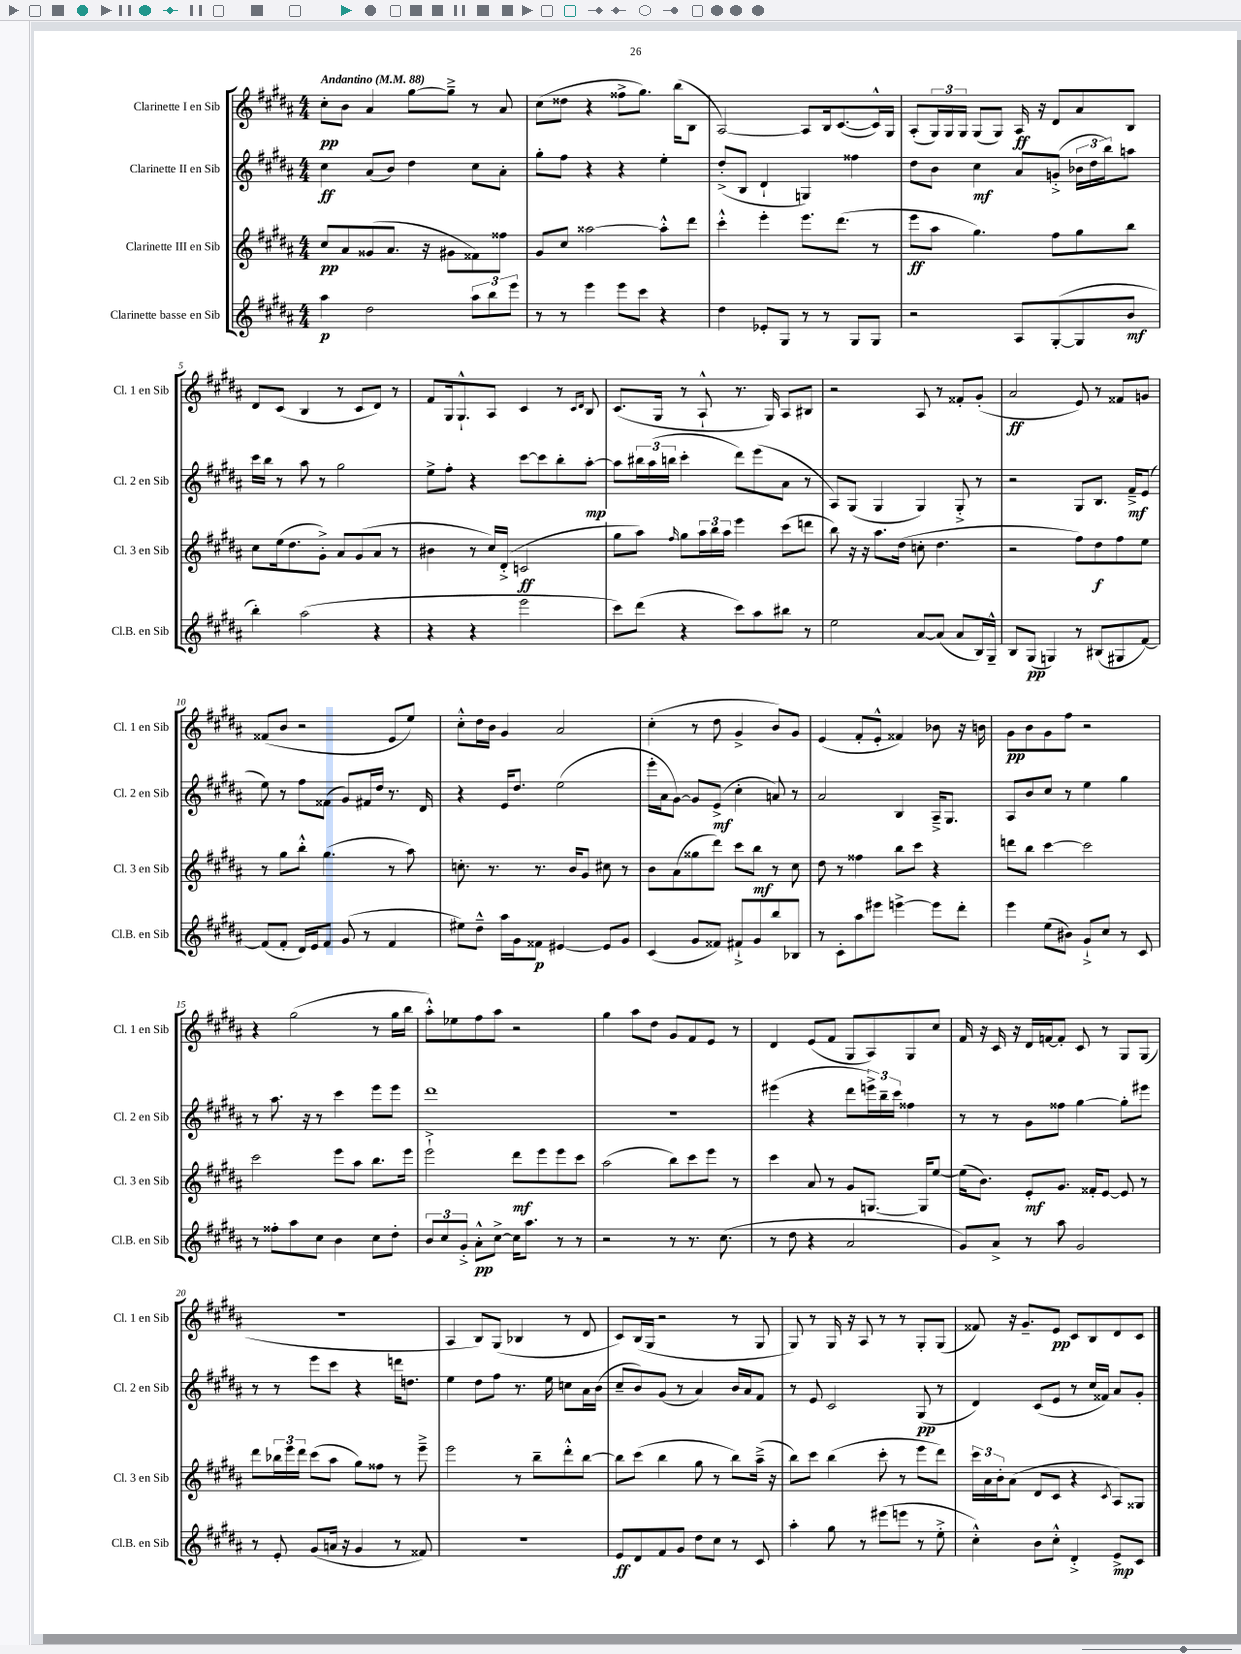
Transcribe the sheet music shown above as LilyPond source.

<<
\new StaffGroup <<
\new Staff = "s0" \with { instrumentName = "Clarinette I en Sib" shortInstrumentName = "Cl. 1 en Sib" } {
    \clef treble \key b \major \numericTimeSignature \time 4/4 \tempo "Andantino" 4 = 88
    cis''8-.\pp b'8 ais'4 gis''8~ gis''8---> r8 ais'8 |
    cis''8( disis''8 r4 fisis''8-> gis''8.) b''16( b8 |
    ais2~) ais8 b16 cis'8.~( cis'16-^) gis16 |
    ais8-.( \tuplet 3/2 { gis16) gis16 gis16 } gis8( gis8) ais16\ff r16 dis'8 ais'8 b8 |
    dis'8 cis'8( b4 r8 cis'8 dis'8) r8 |
    fis'8 gis16 gis8.-!-^ ais8 cis'4 r8 \grace { cis'16 dis'16 } b8 |
    cis'8.( gis16 r8 ais8-!-^ r8. gis16) ais8 bis8 |
    r2 ais8 r8 fisis'8-. gis'8-.( |
    ais'2\ff e'8) r8 fisis'8 g'8 |
    fisis'8( b'8 r2 e'8 e''8) |
    cis''8-.-^ dis''16 b'16 gis'4 ais'2 |
    cis''4-.( r8 dis''8 gis'4-> b'8) gis'8 |
    e'4( fis'8-. e'8-.-^ fisis'4) bes'8 r16 b'16 |
    gis'8\pp b'8 gis'8 fis''8 r2 |
    r4 gis''2( r8 gis''16 b''16 |
    ais''8-.-^) ees''8 fis''8 ais''8 r2 |
    gis''4 ais''8 dis''8 gis'8 fis'8 e'8 r8 |
    dis'4 e'8( fis'8 gis8 ais8) gis8 cis''8 |
    fis'16 r16 cis'16 r16 dis'16 f'16~ f'8-. cis'8 r8 gis8 gis8( |
    R1 |
    ais4 b8) gis8( bes4 r8 dis'8 |
    cis'8) b16( gis16 r2 r8 gis8 |
    gis8) r8 gis16 r16 ais8 r8 r8 gis8-. gis8( |
    fisis'8) r16 gis'8.-- e'8\pp cis'8 b8 dis'8 cis'8 \bar "|." |
}
\new Staff = "s1" \with { instrumentName = "Clarinette II en Sib" shortInstrumentName = "Cl. 2 en Sib" } {
    \clef treble \key b \major \numericTimeSignature \time 4/4
    cis''4\ff ais'8( b'8) dis''4 cis''8 ais'8-. |
    gis''8-. fis''8 r4 r4 e''4-. |
    dis''8-.->( b8 dis'4-! g4) fisis''4 |
    dis''8 b'8 cis''4\mf ais'8 g'8-.->( \tuplet 3/2 { bes'16 dis''16 b''16) } a''8 |
    cis'''16 b''16 r8 ais''8 r8 gis''2 |
    e''8-> fis''8-. r4 cis'''8~ cis'''8 b''8-. ais''8~-.\mp |
    ais''8 \tuplet 3/2 { bis''16 ais''16( b''16 } cis'''4-. dis'''8) e'''8( ais'8 r8 |
    ais8) gis8( gis4 gis4) gis8-.-> r8 |
    r2 gis8 b8. fis'16--->\mf e'8( |
    e''8) r8 fis''8 fisis'8( gis'8) fis'16 dis''16 r8. dis'16 |
    r4 e'16 dis''8. e''2( |
    e'''16-. ais'16 gis'8~) gis'8 e'8->\mf( cis''4-. a'8) r8 |
    ais'2 b4 ais16---> gis8. |
    ais8 b'8 cis''8 r8 e''4 gis''4 |
    r8 ais''8. r16 r8 cis'''4 e'''8 e'''8 |
    dis'''1 |
    R1 |
    eis'''4( r4 dis'''8 \tuplet 3/2 { e'''16->) b''16-- cis'''16 } fisis''4 |
    r8 r8 gis'8 fisis''8 gis''4~ gis''8-. eis'''8 |
    r8 r8 e'''8 cis'''8 r4 d'''16 d''8. |
    e''4 dis''8 fis''8 r8. e''16 c''8 ais'16 b'16( |
    cis''8-- b'8) gis'8( r8 ais'4) b'16 ais'16 fis'8 |
    r8 e'8 cis'2 gis8\pp( r8 |
    dis'4) cis'8( e'8 r8 cis''16 fisis'16) ais'8 gis'8-. \bar "|." |
}
\new Staff = "s2" \with { instrumentName = "Clarinette III en Sib" shortInstrumentName = "Cl. 3 en Sib" } {
    \clef treble \key b \major \numericTimeSignature \time 4/4
    cis''8\pp ais'8 gisis'8( ais'8. r16 gis'8 fisis'8) fisis''8 |
    gis'8 cis''8 aisis''2~ aisis''8-.-^ dis'''8 |
    cis'''4-.-^ e'''4-. e'''8. dis'''8.( r8 |
    e'''8\ff ais''8 gis''4.) fis''8 gis''8 b''8 |
    cis''8 e''16( dis''8. gis'8-.->) ais'8 gis'8( ais'8 r8 |
    bis'4 r8 cis''16) dis'16-.->( c'2\ff |
    gis''8 ais''8) \grace { fis''16 } gis''8 \tuplet 3/2 { ais''16 b''16 ais''16 } e'''4 cis'''8( d'''8 |
    b''8) r16 r16 ais''8. dis''16( c''8-. dis''4. |
    r2 fis''8) dis''8\f fis''8 e''8 |
    r8 gis''8 b''8-.-^ gis''4.( r8 ais''8) |
    c''8.-. r8. r8. b'16 gis'8 cis''8 r8 |
    b'8 ais'8( gisis''8 dis'''8) cis'''8 b''8\mf r8 cis''8 |
    dis''8 r8 fisis''4 b''8 cis'''8 r4 |
    d'''8 b''8 cis'''4~ cis'''2 |
    cis'''2 e'''8 ais''8 b''8. e'''16 |
    e'''2-!-> dis'''8\mf e'''8 e'''8 cis'''8 |
    ais''2( b''8) cis'''8 e'''8 r8 |
    cis'''4 ais'8 r8 gis'8 g8.~ g16 e''8~ |
    e''16( b'8.) e'8-.\mf gis'8. fisis'16-. e'8~ e'8 r8 |
    dis'''8 \tuplet 3/2 { bes''16 e'''16 dis'''16 } cis'''8( ais''8 gis''8) fisis''8 r8 e'''8---> |
    e'''2 r8 b''8-- dis'''8-.-^ b''8~ |
    b''8 cis'''8( b''4 gis''8 r8 b''8) ais''16--->( r16 |
    b''8) cis'''8 b''4( cis'''8-. r8 e'''8 dis'''8) |
    \tuplet 3/2 { cis'''16 ais'16 b'16-. } ais'8( dis'8 cis'8 r4 \acciaccatura { cis'8 } ais8) gisis8 \bar "|." |
}
\new Staff = "s3" \with { instrumentName = "Clarinette basse en Sib" shortInstrumentName = "Cl.B. en Sib" } {
    \clef treble \key b \major \numericTimeSignature \time 4/4
    ais''4\p dis''2 \tuplet 3/2 { ais''8 b''8 e'''8 } |
    r8 r8 e'''4 e'''8 cis'''8 r4 |
    dis''4 ees'8-. gis8 r8 r8 gis8 gis8 |
    r2 ais8 gis8~-.( gis8 b'8\mf |
    b''4-.) ais''2( r4 |
    r4 r4 e'''2 |
    cis'''8) dis'''8( r4 cis'''8) ais''8 bis''8 r8 |
    e''2 ais'8~ ais'8( ais'8 b16) gis16---^ |
    b8 gis8\pp( g4) r8 bis8( gis8 fis'8~) |
    fis'8( fis'8-. dis'16) e'16 fis'8 gis'8( r8 fis'4 |
    eis''8) dis''8---^ ais''16 gis'16 fisis'8\p eis'4~ eis'8 gis'8 |
    cis'4( gis'8 fisis'8) fis'8-!-> gis'8 b''8 bes8 |
    r8 cis'8-. ais''8 eis'''8 e'''4~-> e'''8 dis'''8-. |
    e'''4 e''8( bis'8) gis'8-!-> cis''8 r8 cis'8 |
    r8 fisis''8-. ais''8 cis''8 b'4 cis''8 dis''8-. |
    \tuplet 3/2 { b'8 cis''8 gis'8-.-> } ais'8-.-^\pp cis''8~-> cis''16 ais''8. r8 r8 |
    r2 r8 r8. cis''8.( |
    r8 dis''8 r4 ais'2 |
    gis'8) ais'8-> r8 ais''8 gis'2 |
    r8 e'8-. gis'8( a'16 r16 gis'4 r8 fisis'8) |
    R1 |
    e'8\ff dis'8 fis'8 gis'8 dis''8 cis''8 r8 cis'8 |
    ais''4-. gis''8 r8 eis'''8( e'''8 r8 e''8-.-> |
    cis''4-.-^) b'8 cis''8-.-^ dis'4-.-> e'8->\mp cis'8 \bar "|." |
}
>>
>>
